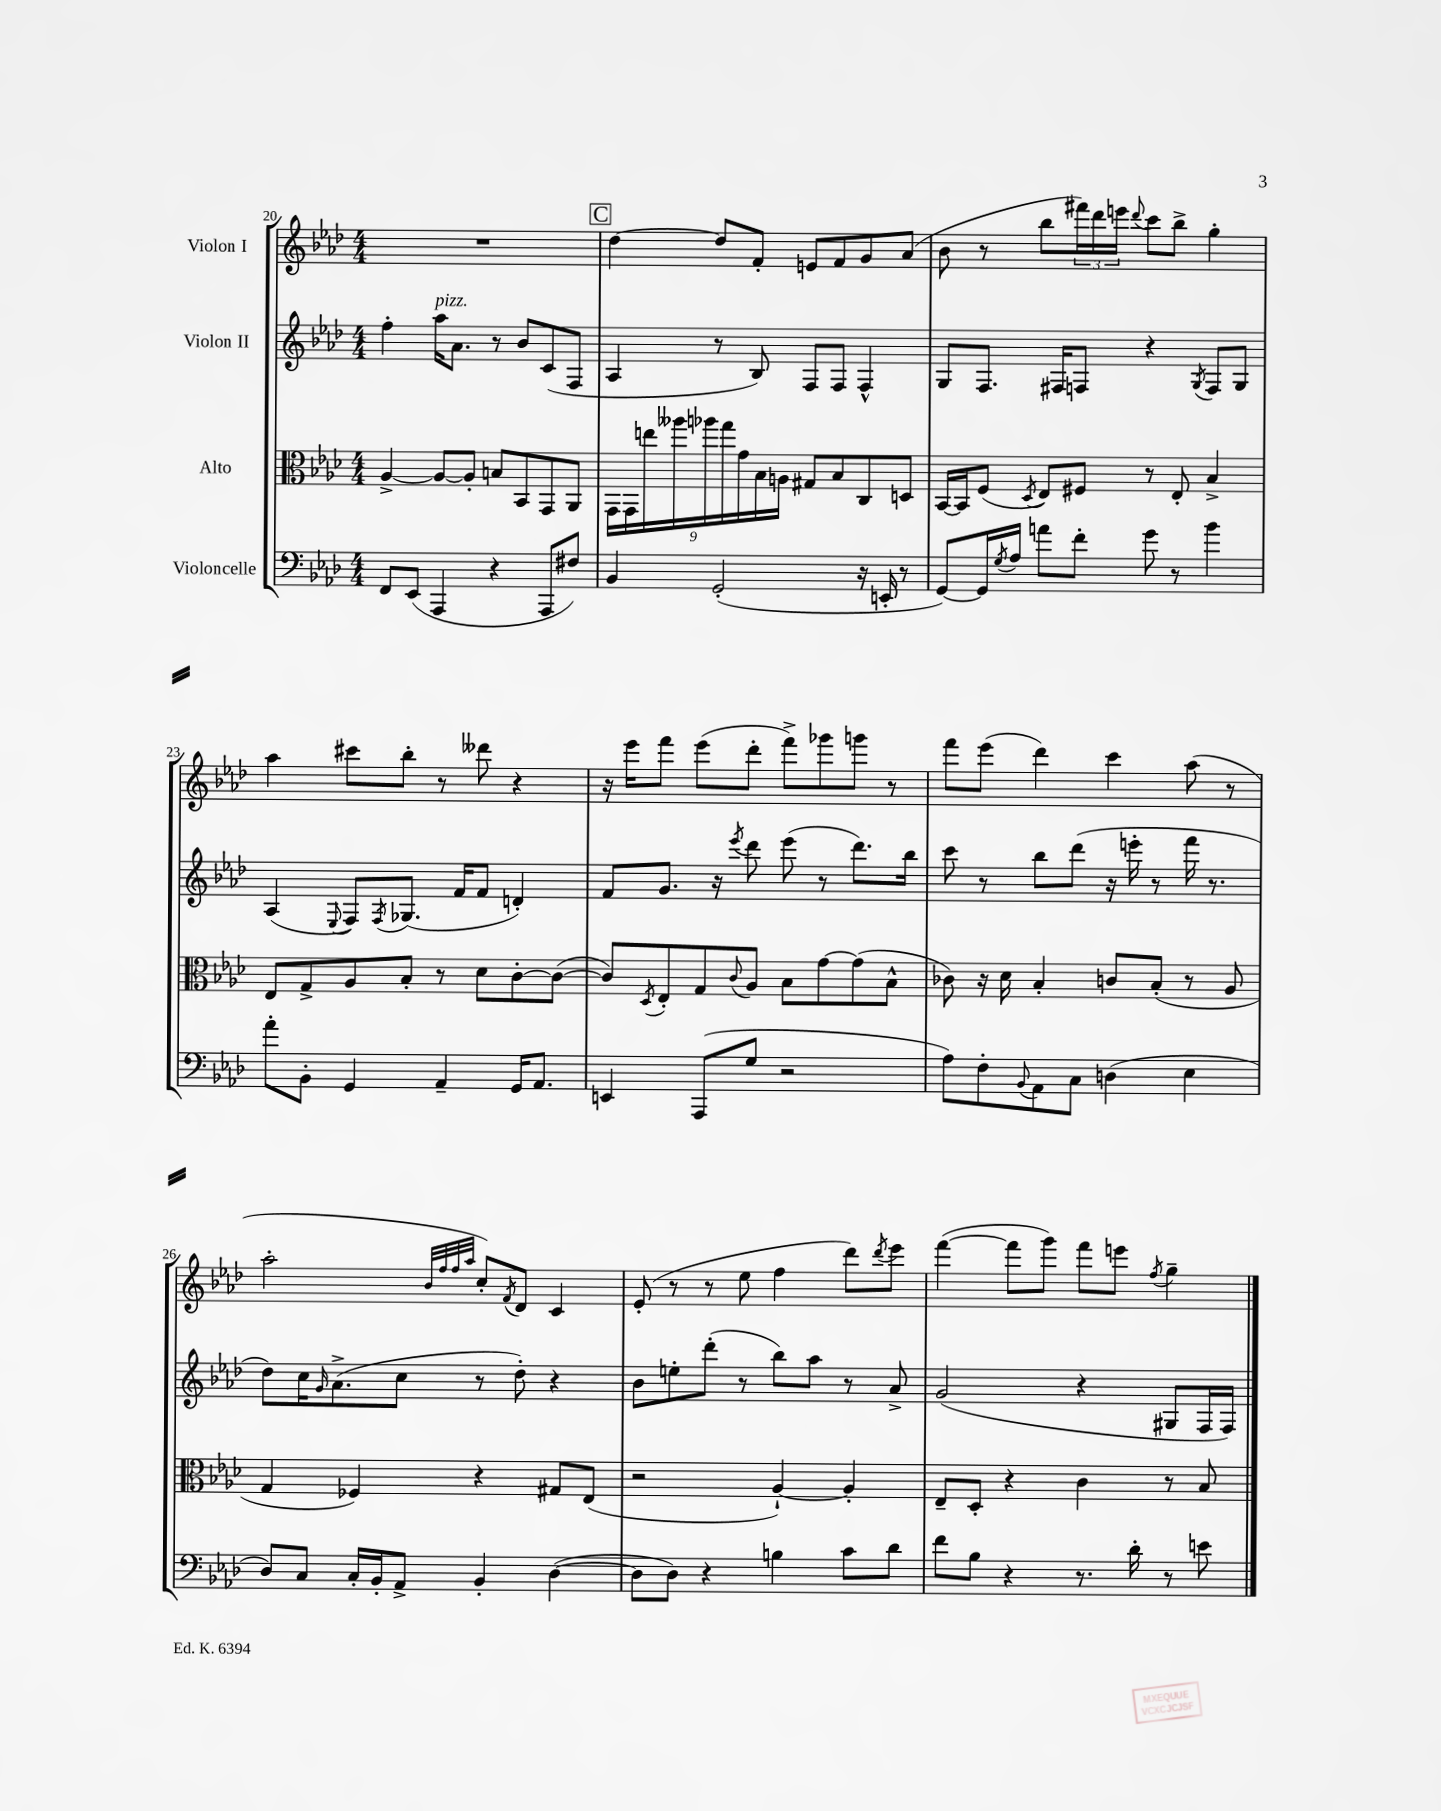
<<
\new StaffGroup <<
\new Staff = "s0" \with { instrumentName = "Violon I" } {
    \clef treble \key aes \major \numericTimeSignature \time 4/4
    R1 |
    \mark \markup { \box "C" } des''4~ des''8 f'8-. e'8 f'8 g'8 aes'8( |
    bes'8 r8 bes''8 \tuplet 3/2 { fis'''16) des'''16 e'''16 } \appoggiatura { des'''8 } c'''8 bes''8-> g''4-. |
    aes''4 cis'''8 bes''8-. r8 deses'''8 r4 |
    r16 ees'''16 f'''8 ees'''8( des'''8-. f'''8->) ges'''8 g'''8 r8 |
    f'''8 ees'''8( des'''4) c'''4 aes''8( r8 |
    aes''2-. \grace { bes'32 f''32 f''32 aes''32 } c''8-.) \acciaccatura { f'8 } des'8 c'4 |
    ees'8-.( r8 r8 ees''8 f''4 des'''8) \acciaccatura { des'''8 } ees'''8 |
    f'''4~( f'''8 g'''8) f'''8 e'''8 \acciaccatura { f''8 } g''4-- \bar "|." |
}
\new Staff = "s1" \with { instrumentName = "Violon II" } {
    \clef treble \key aes \major \numericTimeSignature \time 4/4
    f''4-. aes''16^\markup { \italic "pizz." } aes'8. r8 bes'8 c'8( f8 |
    \mark \markup { \box "C" } aes4 r8 bes8) f8 f8 f4-^ |
    g8 f8. fis16 f8 r4 \acciaccatura { g8 } f8 g8 |
    aes4( \appoggiatura { ees8 } f8) \acciaccatura { f8 } ges8.( f'16 f'8 d'4-.) |
    f'8 g'8. r16 \acciaccatura { ees'''8 } des'''8 ees'''8( r8 des'''8.) bes''16 |
    c'''8 r8 bes''8 des'''8( r16 e'''16-. r8 f'''16 r8. |
    des''8) c''16 \grace { g'16 } aes'8.->( c''8 r8 des''8-.) r4 |
    bes'8 e''8-. des'''8-.( r8 bes''8) aes''8 r8 aes'8-> |
    g'2( r4 gis8 f16 f16) \bar "|." |
}
\new Staff = "s2" \with { instrumentName = "Alto" } {
    \clef alto \key aes \major \numericTimeSignature \time 4/4
    aes4~-> aes8~ aes8-. b8 bes,8 g,8 aes,8 |
    \mark \markup { \box "C" } \tuplet 9/8 { g,16 g,16 e''16 aeses''16 aes''16 g''16 g'16 bes16 a16 } gis8 bes8 c8 d8 |
    bes,16~ bes,16 f8( \acciaccatura { des8 } ees8) fis8 r8 ees8-. bes4-> |
    ees8 g8-> aes8 bes8-. r8 des'8 c'8~-. c'8~( |
    c'8) \acciaccatura { des8 } ees8-. g8 \appoggiatura { c'8 } aes8 bes8 g'8~ g'8( bes8-^ |
    ces'8) r16 des'16 bes4-. c'8 bes8-.( r8 aes8 |
    g4 fes4) r4 gis8 ees8( |
    r2 aes4~-!) aes4-. |
    ees8-- des8-. r4 c'4 r8 bes8 \bar "|." |
}
\new Staff = "s3" \with { instrumentName = "Violoncelle" } {
    \clef bass \key aes \major \numericTimeSignature \time 4/4
    f,8 ees,8( aes,,4 r4 aes,,8 fis8) |
    \mark \markup { \box "C" } bes,4 g,2-.( r16 e,16-. r8 |
    g,8~) g,16 \acciaccatura { g8 } aes16 a'8 f'8-. g'8 r8 bes'4 |
    aes'8-. bes,8-. g,4 aes,4-- g,16 aes,8. |
    e,4 aes,,8( g8 r2 |
    aes8) f8-. \appoggiatura { bes,8 } aes,8 c8 d4( ees4 |
    des8) c8 c16-. bes,16-. aes,8-> bes,4-. des4~( |
    des8 des8) r4 b4 c'8 des'8 |
    f'8 bes8 r4 r8. des'16-. r8 e'8 \bar "|." |
}
>>
>>
\layout { \context { \Score currentBarNumber = #20 } }
